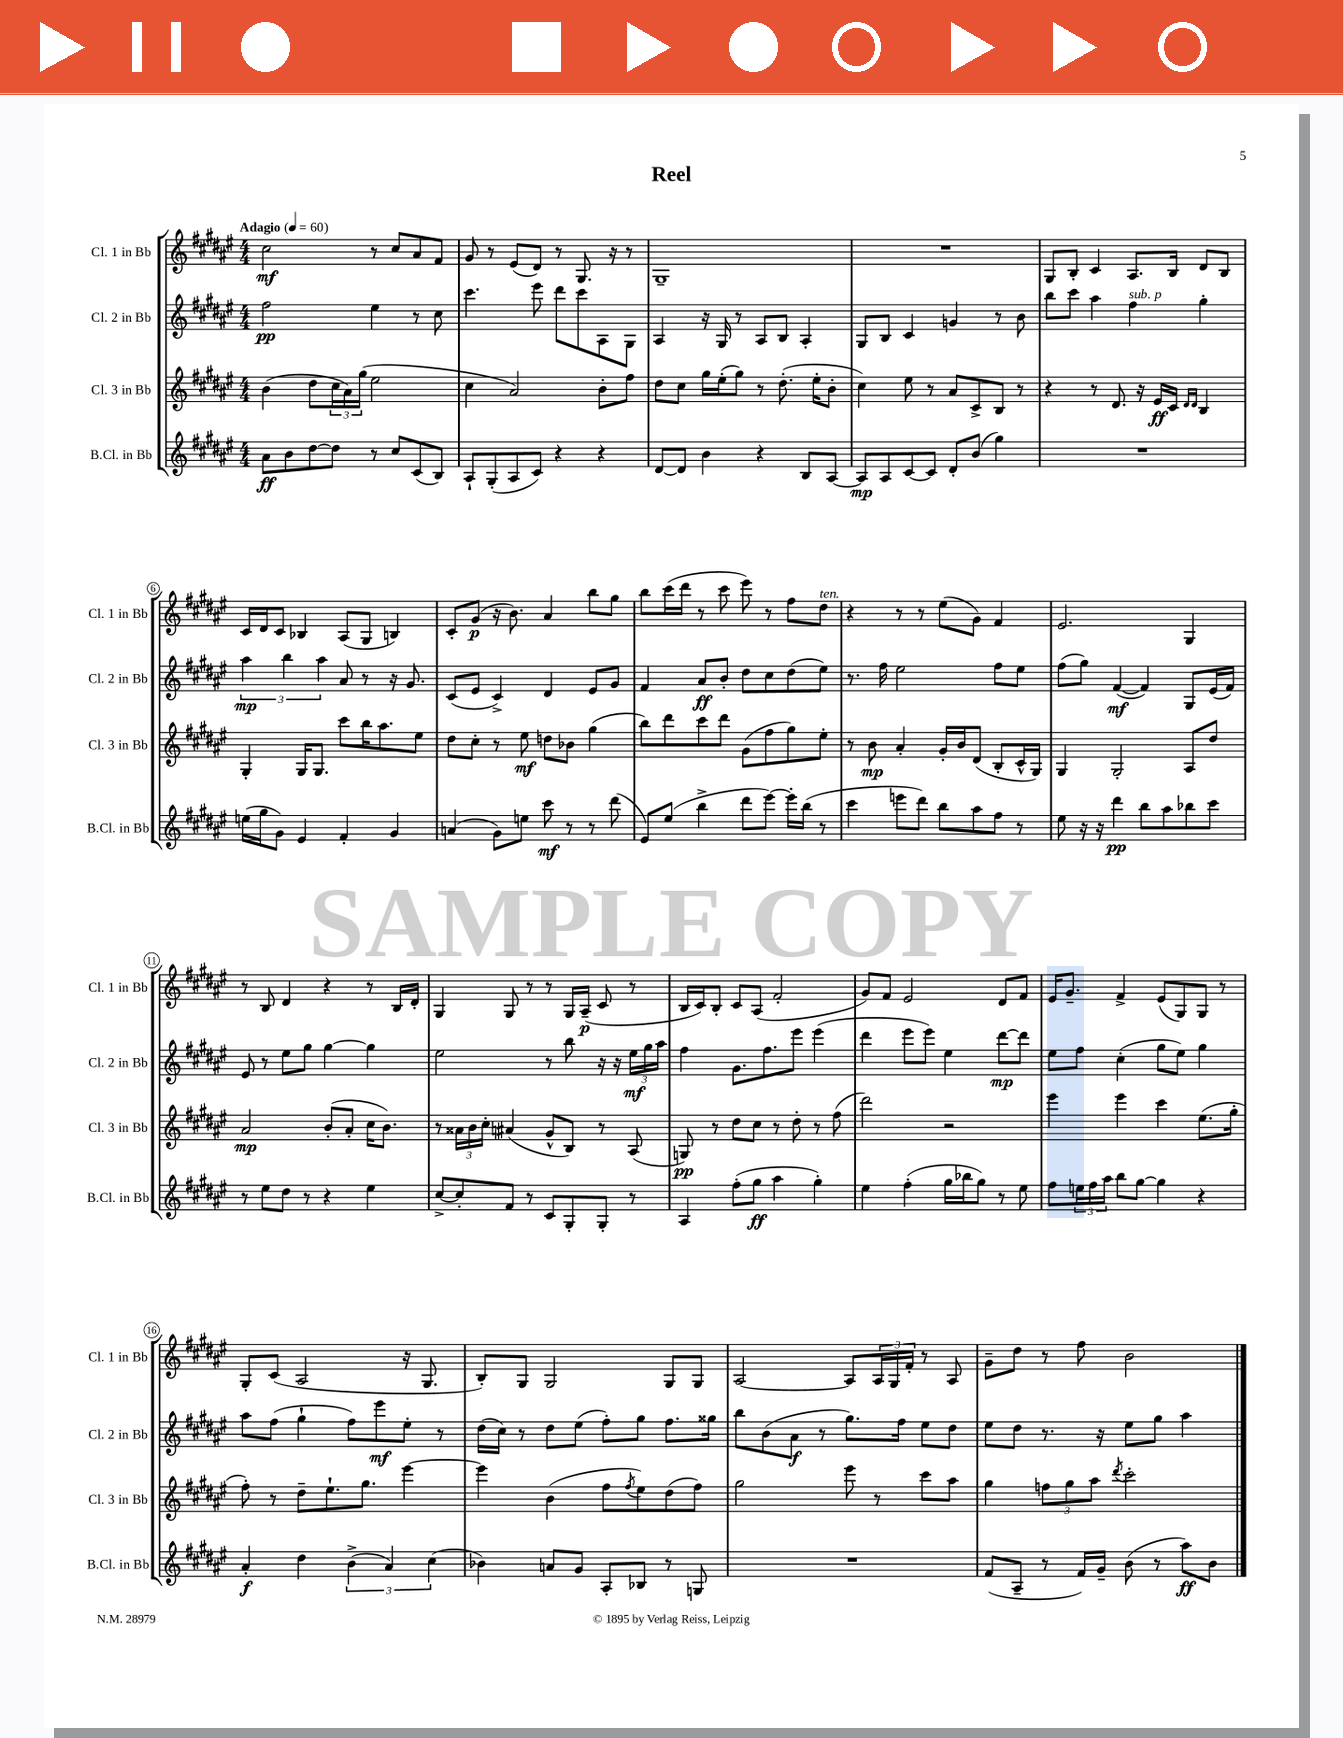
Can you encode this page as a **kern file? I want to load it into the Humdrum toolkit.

**kern	**kern	**kern	**kern
*staff4	*staff3	*staff2	*staff1
*clefG2	*clefG2	*clefG2	*clefG2
*k[f#c#g#d#a#e#]	*k[f#c#g#d#a#e#]	*k[f#c#g#d#a#e#]	*k[f#c#g#d#a#e#]
*M4/4	*M4/4	*M4/4	*M4/4
*MM60	*MM60	*MM60	*MM60
8a#	(4b	2ff#	2cc#
8b	.	.	.
[8dd#	8dd#	.	.
8dd#]	24cc#	.	.
.	24a#)	.	.
.	(24gg#	.	.
8r	2ee#	4ee#	8r
8cc#	.	.	8cc#
(8c#	.	8r	8a#
8B)	.	8cc#	8f#
=	=	=	=
8A#`	4cc#	4.ccc#	8g#
(8G#'	.	.	8r
8A#	2a#)	.	(8e#
8c#)	.	8eee#	8d#)
4r	.	8ddd#	8r
.	.	8ccc#	8.G#
4r	8b'	8A#	.
.	.	.	16r
.	8ff#	8G#	8r
=	=	=	=
[8d#	8dd#	4A#	1G#~
8d#]	8cc#	.	.
4b	16gg#	16r	.
.	(16ee#'	16G#	.
.	8gg#)	8r	.
4r	8r	8A#	.
.	(8.dd#'	8B	.
8B	.	4A#'	.
.	16ee#'	.	.
[8A#	8b'	.	.
=	=	=	=
8A#]	4cc#)	8G#	1r
8A#	.	8B	.
[8c#	8ee#	4c#	.
8c#]	8r	.	.
8d#'	8a#	4g	.
(8b	8c#^	.	.
4gg#)	8B	8r	.
.	8r	8b	.
=	=	=	=
1r	4r	8bb	8G#
.	.	8ccc#	8B'
.	8r	4aa#	4c#
.	8.d#	.	.
.	.	4ff#	8.A#
.	16r	.	.
.	16e#	.	.
.	16c#	.	16B
.	16qqd#	.	.
.	16qqd#	.	.
.	4B	4gg#'	8d#
.	.	.	8B
=	=	=	=
(16ee	4G#'	6aa#	16c#
16gg#	.	.	16d#
8g#)	.	.	8c#
.	.	6bb	.
4e#	16G#	.	4B-
.	8.G#	.	.
.	.	6aa#	.
4f#'	8ccc#	8a#	(8A#
.	16bb	8r	8G#
.	8.aa#	.	.
4g#	.	16r	4B)
.	.	8.g#	.
.	8ee#	.	.
=	=	=	=
(4a	8dd#	(8c#	8c#'
.	8cc#'	8e#	(8g#
8g#)	8r	4c#^)	16r
.	.	.	8.b)
8ee	8ee#	.	.
8ccc#	8dd	4d#	4a#
8r	8b-	.	.
8r	(4gg#	8e#	8bb
(8ddd#	.	8g#	8gg#
=	=	=	=
8e#)	8bb)	4f#	8bb
(8ee#	8ddd#	.	(16ccc#
.	.	.	16ddd#
4bb^	8ccc#	8a#	8r
.	8ddd#	8b'	8ccc#
8ddd#	(8g#	8dd#	8eee#)
[8eee#)	8ff#	8cc#	8r
16eee#']	8gg#)	(8dd#	8ff#
(16bb	.	.	.
8r	8ee#'	8ee#)	8dd#
=	=	=	=
4ccc#	8r	8.r	4r
.	8b	.	.
.	.	16ff#	.
8eee	4a#'	2ee#	8r
8ddd#)	.	.	8r
8bb	16g#'	.	(8ee#
.	16b	.	.
8aa#	(8d#	.	8g#)
8ff#	8B'	8ff#	4f#
8r	16c#^^	8ee#	.
.	16G#)	.	.
=	=	=	=
8ee#	4G#	(8ff#	2.e#
16r	.	8gg#)	.
16r	.	.	.
4ddd#	2G#'	([4f#	.
8bb	.	4f#])	.
8aa#	.	.	.
8bb-	8A#	8G#	4G#
8ccc#	8dd#	(16e#	.
.	.	16f#)	.
=	=	=	=
8r	2a#	8e#	8r
8ee#	.	8r	8B
8dd#	.	8ee#	4d#
8r	.	8gg#	.
4r	(8b'	[4gg#	4r
.	8a#'	.	.
4ee#	16cc#	4gg#]	8r
.	8.b)	.	.
.	.	.	16B
.	.	.	16d#'
=	=	=	=
[8cc#^	8r	2ee#	4G#
8cc#']	24a##	.	.
.	24b	.	.
.	24cc#'	.	.
8f#	(4a#	.	8G#
8r	.	.	8r
8c#	8g#^^	8r	8r
8G#'	8B)	8bb	16G#
.	.	.	(16A#~
8G#'	8r	16r	8c#
.	.	16r	.
8r	(8A#	24ee#	8r
.	.	24gg#	.
.	.	24aa#	.
=	=	=	=
4A#	8G)	4ff#	16B
.	.	.	16c#)
.	8r	.	8B'
(8ff#'	8dd#	8.g#	8c#
8gg#	8cc#	.	(8A#
.	.	8.ff#	.
4aa#	8r	.	2f#'
.	8dd#'	8eee#	.
4gg#')	8r	(4eee#	.
.	(8ff#	.	.
=	=	=	=
4ee#	2ddd#)	4ddd#	8g#)
.	.	.	8f#
(4ff#'	.	8eee#	2e#
.	.	8eee#)	.
16gg#	2r	4ee#	.
16bb-	.	.	.
8gg#)	.	.	.
8r	.	[8ddd#	8d#
8ee#	.	8ddd#]	8f#
=	=	=	=
8ff#	4eee#	8ee#	16e#
.	.	.	8.g#~
24ee	.	8ff#	.
24ff#	.	.	.
24aa#	.	.	.
8bb	4eee#	(4cc#'	4f#^
[8gg#	.	.	.
4gg#]	4ccc#	8gg#	(8e#
.	.	8ee#)	8G#)
4r	(8.ee#	4gg#	8G#
.	.	.	8r
.	16gg#'	.	.
=	=	=	=
4a#'	8ff#')	8aa#	8G#'
.	8r	(8ff#	(8c#
4dd#	8dd#~	4gg#`	2A#
.	8.ee#`	.	.
(6b^	.	8ff#)	.
.	8.gg#	.	.
.	.	8eee#	.
6a#)	.	.	.
.	[4eee#	8ee#'	16r
.	.	.	8.G#
(6cc#	.	.	.
.	.	8r	.
=	=	=	=
4b-)	4eee#]	(16dd#	8B')
.	.	16cc#)	.
.	.	8r	8G#
8a	(4b	8dd#	2G#
8g#	.	(8ee#	.
8A#'	8ff#	8ff#')	.
.	8qff#	.	.
8B-	8ee#)	8gg#	.
8r	(8dd#	8.ff#	8G#
8G	8ff#)	.	8G#
.	.	16gg##	.
=	=	=	=
1r	2gg#	8bb	[2A#
.	.	(8b	.
.	.	8a#	.
.	.	8r	.
.	8eee#	8.gg#)	8A#]
.	8r	.	24A#
.	.	.	24G#
.	.	16ff#	.
.	.	.	24f#'
.	8ccc#	8ee#	8r
.	8aa#	8dd#	8A#
=	=	=	=
(8f#	4gg#	8ee#	8g#~
8A#~	.	8dd#	8dd#
8r	12ff	8.r	8r
.	12gg#	.	.
16f#)	.	.	8ff#
.	12aa#	.	.
16g#~	.	16r	.
.	8qddd#	.	.
(8b	2ccc#'	8ee#	2b
8r	.	8gg#	.
8aa#)	.	4aa#	.
8b	.	.	.
==	==	==	==
*-	*-	*-	*-
